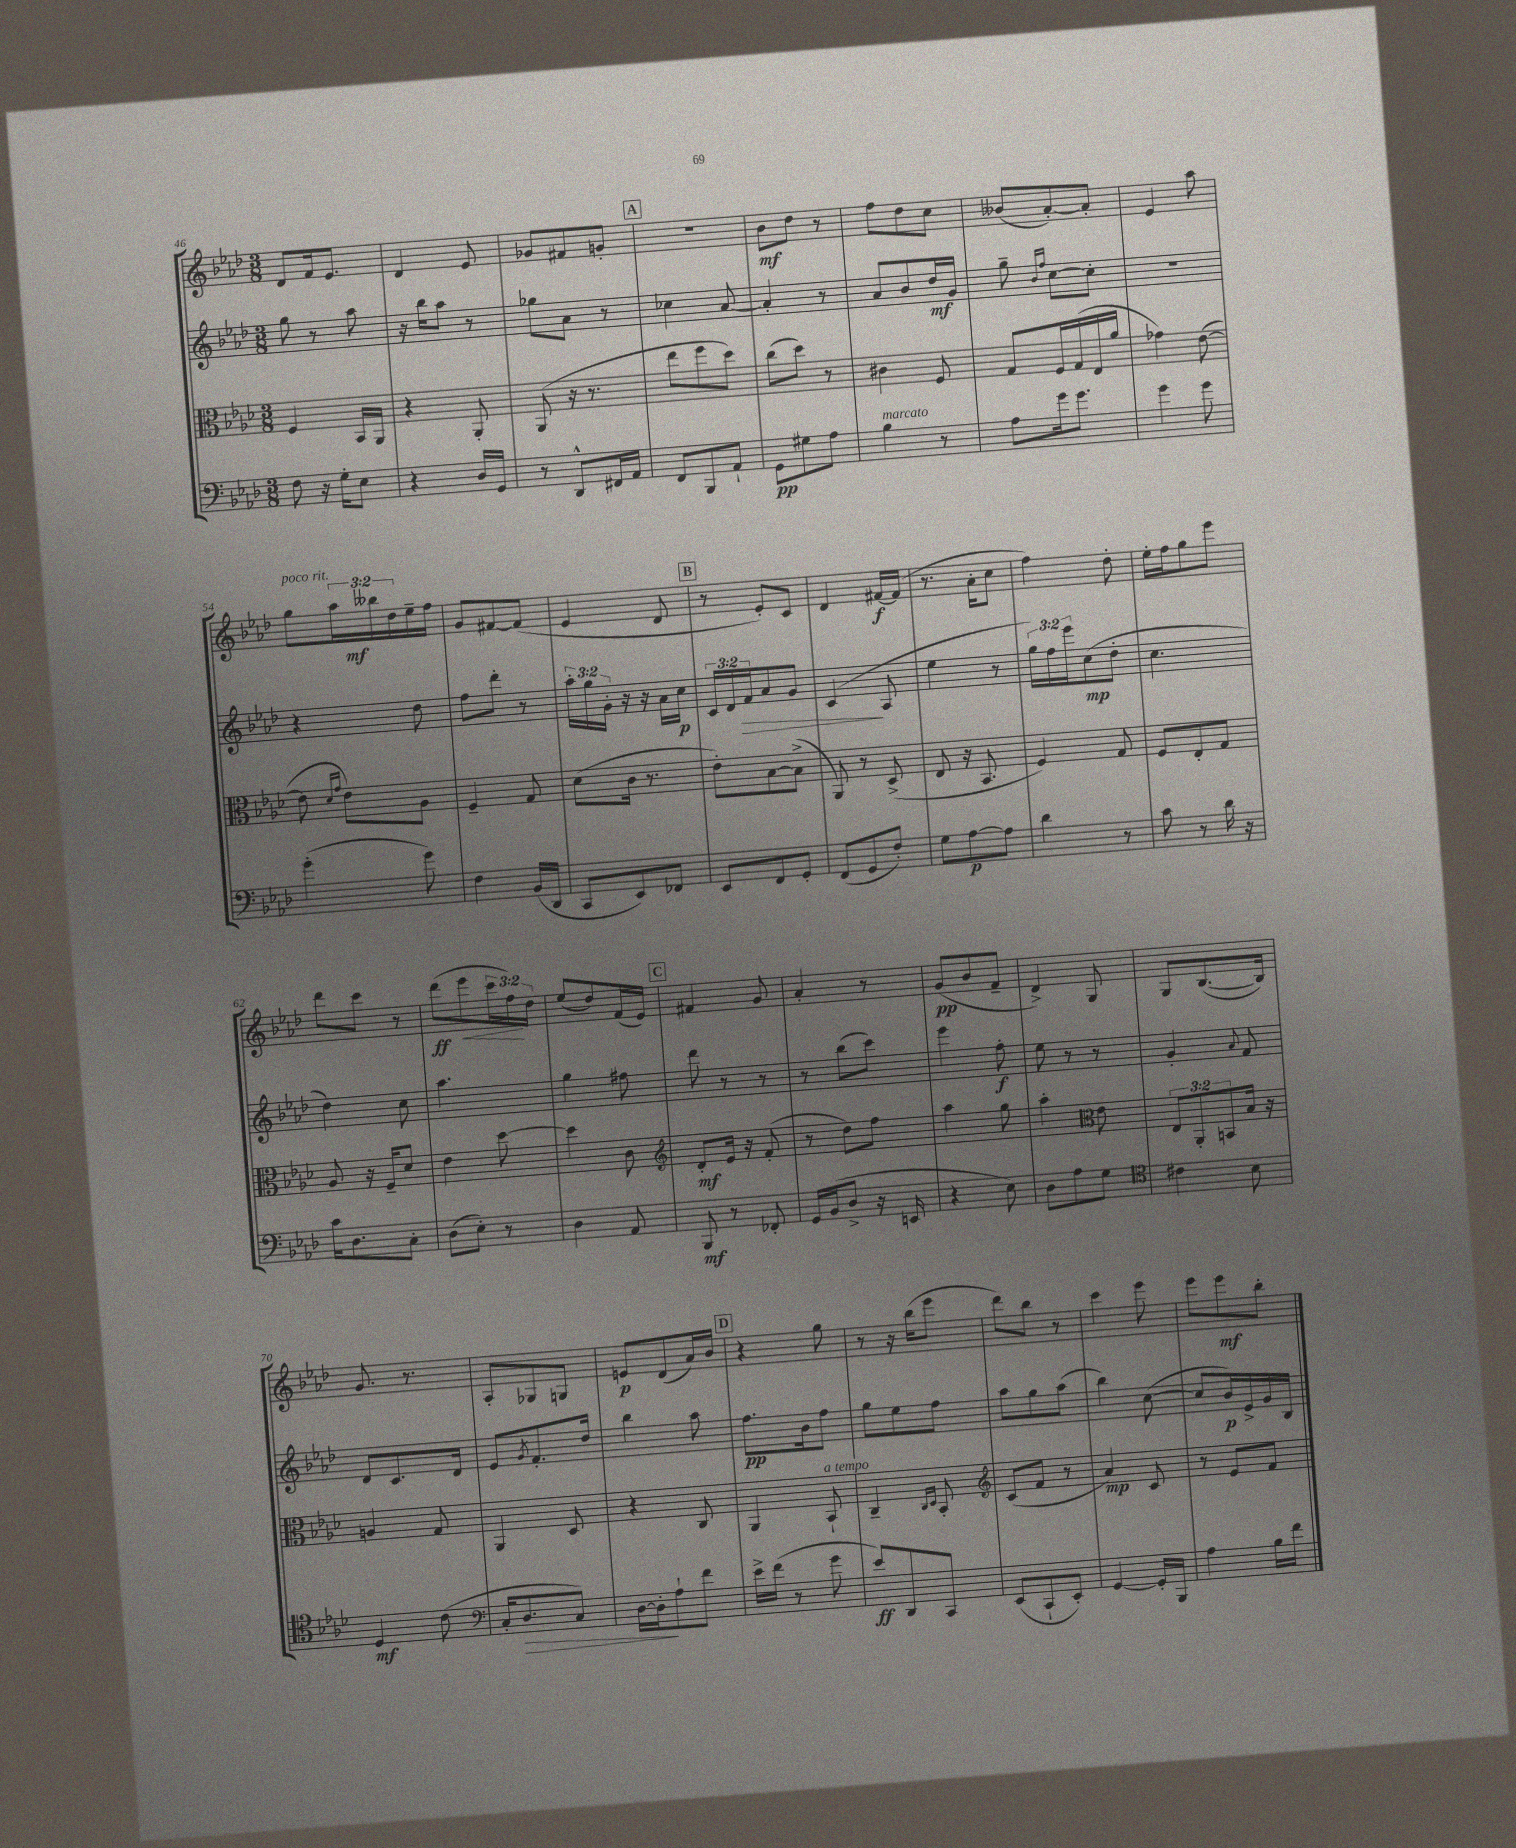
<<
\new StaffGroup <<
\new Staff = "s0" {
    \clef treble \key aes \major \numericTimeSignature \time 3/8 \override Staff.TupletNumber.text = #tuplet-number::calc-fraction-text
    des'8 f'16 ees'8. |
    des'4 ees'8 |
    ges'8 fis'8 g'8-. |
    \mark \markup { \box "A" } R4. |
    bes'8\mf des''8 r8 |
    f''8 des''8 c''8 |
    beses'8( aes'8~-.) aes'8-. |
    ees'4 aes''8 |
    g''8^\markup { \italic "poco rit." } \tuplet 3/2 { aes''16 beses''16\mf des''16 } ees''16-- f''16 |
    g'8 fis'8~ fis'8( |
    ees'4 des'8 |
    \mark \markup { \box "B" } r8 ees'8-.) c'8 |
    des'4 fis'16~\f fis'16( |
    r8. aes'16-. c''8 |
    f''4) des''8-. |
    ees''16-. f''16 g''8 ees'''8 |
    des'''8 c'''8 r8 |
    des'''8\ff( ees'''8\< \tuplet 3/2 { c'''16 f''16\!) des''16 } |
    ees''8( des''8) f'16( ees'16) |
    \mark \markup { \box "C" } fis'4 g'8 |
    aes'4-. r8 |
    g'8\pp( bes'8 f'8-- |
    des'4->) g8 |
    g8 bes8.~( bes16) |
    g'8. r8. |
    aes8-. ges8 g8 |
    e'8\p des'8( aes'16) bes'16 |
    \mark \markup { \box "D" } r4 g''8 |
    r8 r16 bes''16( ees'''8 |
    des'''8) bes''8 r8 |
    c'''4 ees'''8 |
    ees'''8 ees'''8\mf bes''8-. \bar "|." |
}
\new Staff = "s1" {
    \clef treble \key aes \major \numericTimeSignature \time 3/8 \override Staff.TupletNumber.text = #tuplet-number::calc-fraction-text
    g''8 r8 aes''8 |
    r16 bes''16 aes''8 r8 |
    ges''8 aes'8 r8 |
    \mark \markup { \box "A" } ces''4 aes'8~ |
    aes'4-. r8 |
    aes'8 bes'8 des''16\mf g'16 |
    g''8-- \grace { bes'16 f''16 } c''8~ c''8-. |
    R4. |
    r4 des''8 |
    f''8 des'''8-. r8 |
    \tuplet 3/2 { aes''16-. g''16 g'16-. } r16 r16 aes'16 c''16\p |
    \mark \markup { \box "B" } \tuplet 3/2 { c'16 des'16 f'16\> } aes'8 g'8 |
    c'4\!( aes8 |
    ees''4 r8 |
    \tuplet 3/2 { g''16) f''16 ees'''16 } c''8\mp( des''8-. |
    c''4. |
    des''4) c''8 |
    aes''4. |
    g''4 fis''8 |
    \mark \markup { \box "C" } des'''8 r8 r8 |
    r8 bes''8( c'''8) |
    ees'''4 f''8-.\f |
    ees''8 r8 r8 |
    g'4-. \appoggiatura { aes'8 } f'8 |
    des'8 c'8. des'16 |
    ees'8 \acciaccatura { g'8 } f'8.-. des''16 |
    bes''4 aes''8 |
    \mark \markup { \box "D" } f''8.\pp bes'16 f''8 |
    g''8 ees''8 f''8 |
    aes''8 g''8 aes''8( |
    bes''4) c''8~( |
    c''8 bes'16\p) ees'16-> g'16 bes16 \bar "|." |
}
\new Staff = "s2" {
    \clef alto \key aes \major \numericTimeSignature \time 3/8 \override Staff.TupletNumber.text = #tuplet-number::calc-fraction-text
    f4 bes,16 aes,16 |
    r4 aes,8-. |
    aes,8( r16 r8. |
    \mark \markup { \box "A" } ees''8 f''8 des''8) |
    c''8( des''8) r8 |
    cis'4 f8 |
    g8 f16 g16( ees16 aes'16 |
    ges'4) ees'8~( |
    ees'8 \grace { des'16 g'16 } ees'8) aes8 |
    f4-- g8 |
    des'8( c'16 r8. |
    \mark \markup { \box "B" } ees'8-.) bes8~ bes8->( |
    aes,8) r8 des8->( |
    ees8 r16 bes,8. |
    f4) g8 |
    f8 ees8-. g8 |
    aes8 r16 f16-- des'8 |
    ees'4 des''8~ |
    des''4 c'8 |
    \mark \markup { \box "C" } \clef treble des'8-.\mf ees'16 r16 f'8-.( |
    r8 des''8) f''8 |
    aes''4 g''8 |
    aes''4-. \clef alto ees'8 |
    \tuplet 3/2 { ees8 aes,8-. b,8 } bes16 r16 |
    a4 g8 |
    aes,4 des8 |
    r4 c8 |
    \mark \markup { \box "D" } aes,4 bes,8-!^\markup { \italic "a tempo" } |
    c4-- \grace { c16 des16 } bes,8-. |
    \clef treble c'8( f'8 r8 |
    aes'4\mp) c'8 |
    r8 ees'8 f'8 \bar "|." |
}
\new Staff = "s3" {
    \clef bass \key aes \major \numericTimeSignature \time 3/8
    f8 r16 g16-. ees8 |
    r4 des16 g,16 |
    r8 des,8-^ fis,16 aes,16 |
    \mark \markup { \box "A" } f,8 bes,,8 aes,8-! |
    g,8\pp gis8 aes8 |
    bes4^\markup { \italic "marcato" } r8 |
    aes8 g'16 g'8. |
    g'4 g'8 |
    g'4-.( g'8) |
    f4 bes,16( des,16 |
    c,8 ees,8) fes,8 |
    \mark \markup { \box "B" } ees,8 f,8 g,8-. |
    f,8( g,8 f8-.) |
    g8 aes8~\p aes8 |
    des'4 r8 |
    c'8 r8 des'16 r16 |
    c'16 des8. c8-. |
    des8( ees8-.) r8 |
    des4 aes,8 |
    \mark \markup { \box "C" } bes,,8\mf r8 fes,8-. |
    g,16 bes,16( des8-> r16 e,16 |
    r4 ees8) |
    des8 aes8 g8 |
    \clef tenor cis'4 bes8 |
    des4\mf c'8( |
    \clef bass c16-. des8.\> c8) |
    des16~ des16-.\! aes8-! f'8 |
    \mark \markup { \box "D" } ees'16-> f'16( r8 g'8 |
    ees'8\ff) des,8 c,8 |
    ees,8( c,8-! ees,8-.) |
    g,4~ g,16-. bes,,16 |
    aes4 bes16 f'16 \bar "|." |
}
>>
>>
\layout { \context { \Score currentBarNumber = #46 } }
